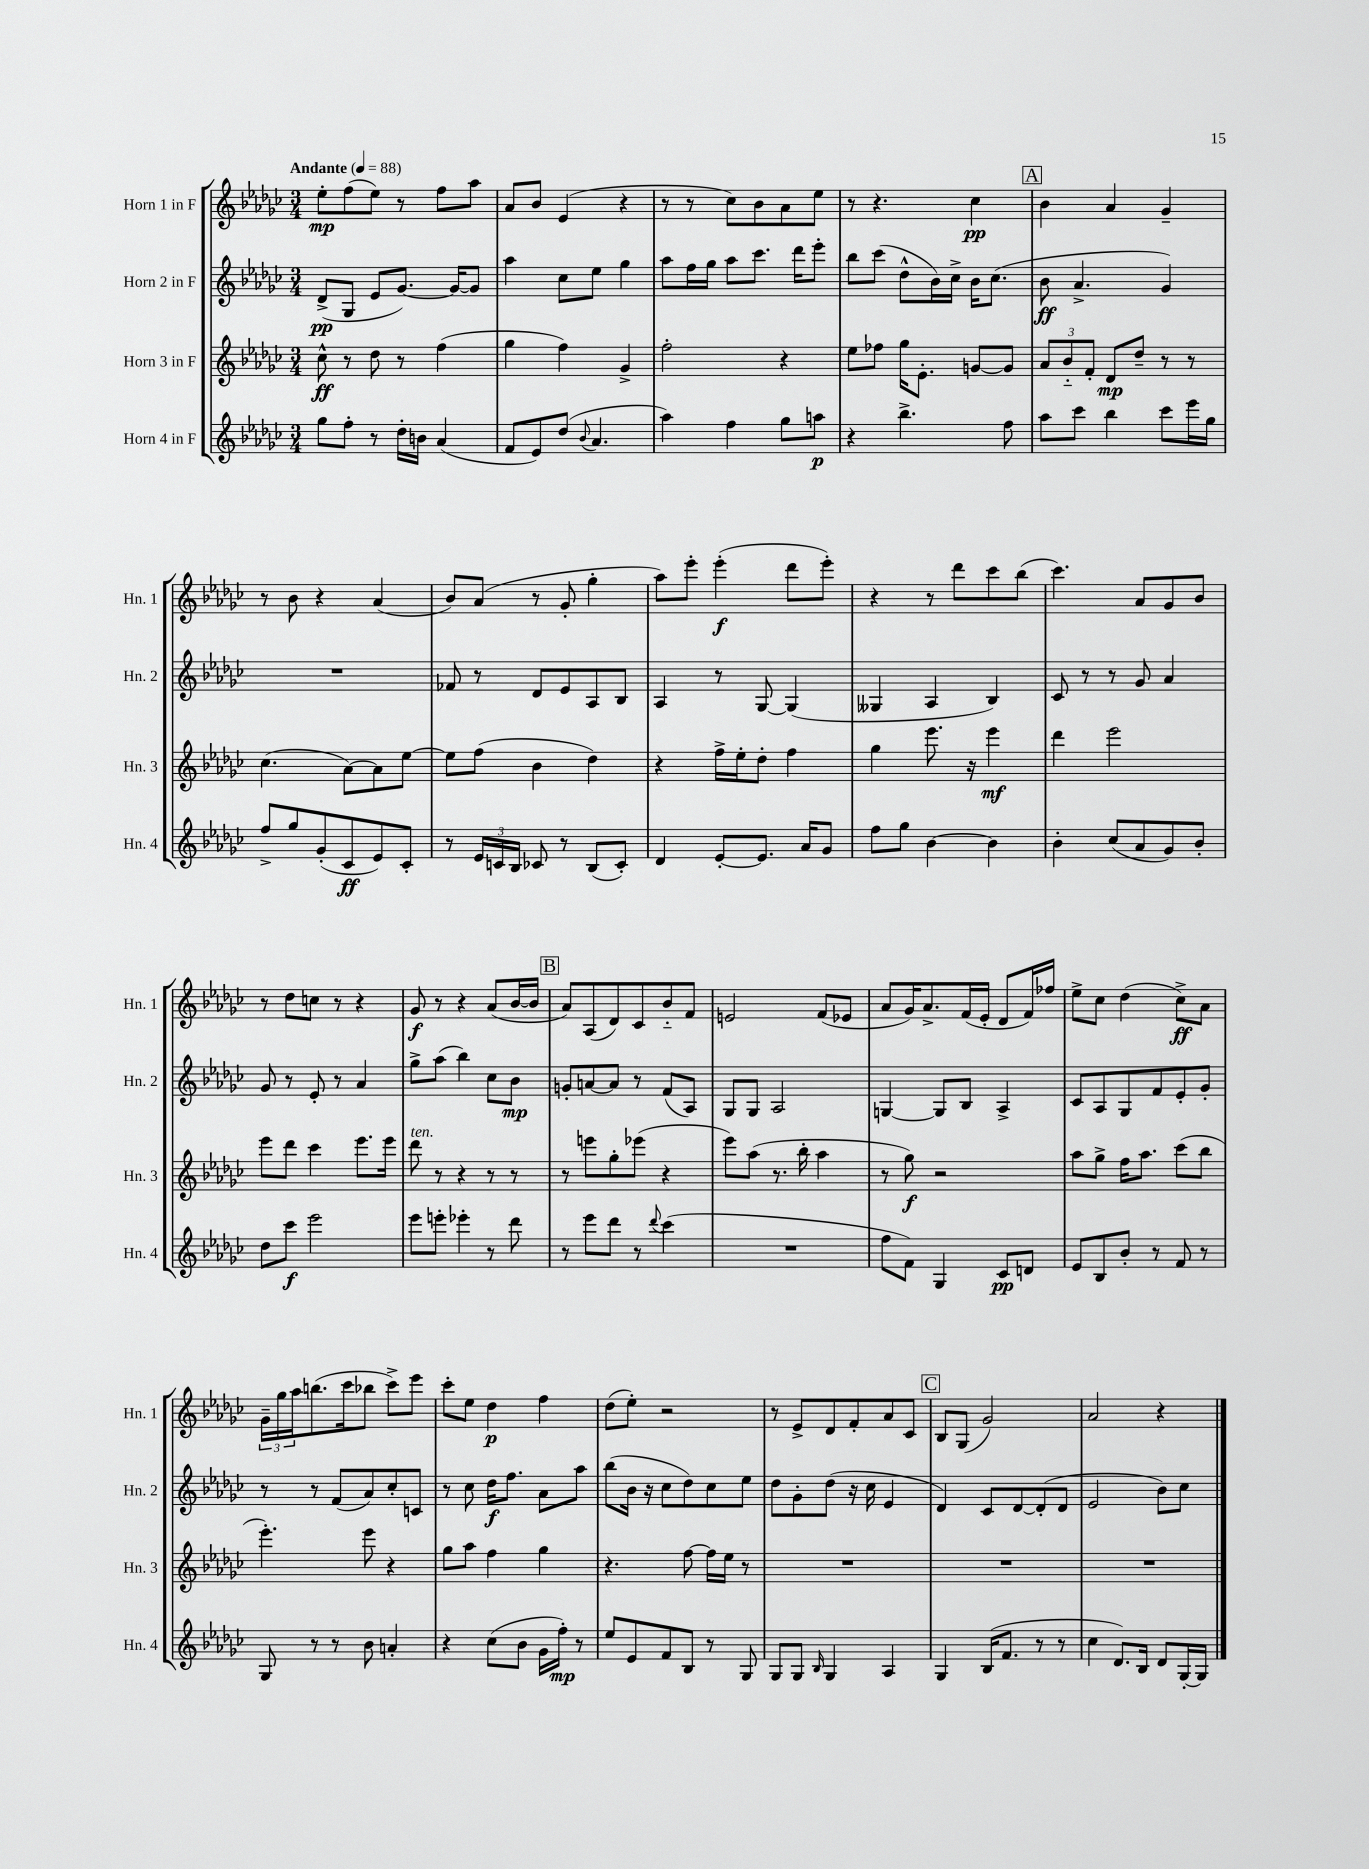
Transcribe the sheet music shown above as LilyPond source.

<<
\new StaffGroup <<
\new Staff = "s0" \with { instrumentName = "Horn 1 in F" shortInstrumentName = "Hn. 1" } {
    \clef treble \key ges \major \numericTimeSignature \time 3/4 \tempo "Andante" 4 = 88
    ees''8-.\mp f''8( ees''8) r8 f''8 aes''8 |
    aes'8 bes'8 ees'4( r4 |
    r8 r8 ces''8) bes'8 aes'8 ees''8 |
    r8 r4. ces''4\pp |
    \mark \markup { \box "A" } bes'4 aes'4 ges'4-- |
    r8 bes'8 r4 aes'4( |
    bes'8) aes'8( r8 ges'8-. ges''4-. |
    aes''8) ees'''8-. ees'''4-.\f( des'''8 ees'''8-.) |
    r4 r8 des'''8 ces'''8 bes''8( |
    ces'''4.) aes'8 ges'8 bes'8 |
    r8 des''8 c''8 r8 r4 |
    ges'8\f r8 r4 aes'8( bes'16~ bes'16 |
    \mark \markup { \box "B" } aes'8) aes8( des'8) ces'8 bes'8-_ f'8 |
    e'2 f'8( ees'8 |
    aes'8 ges'16) aes'8.-> f'16( ees'16-. des'8 f'16) fes''16 |
    ees''8-> ces''8 des''4( ces''8->\ff) aes'8 |
    \tuplet 3/2 { ges'16-- ges''16 aes''16 } b''8.( ces'''16 bes''8 ces'''8->) ees'''8 |
    ces'''8-. ees''8 des''4\p f''4 |
    des''8( ees''8-.) r2 |
    r8 ees'8-> des'8 f'8-. aes'8 ces'8 |
    \mark \markup { \box "C" } bes8 ges8( ges'2) |
    aes'2 r4 \bar "|." |
}
\new Staff = "s1" \with { instrumentName = "Horn 2 in F" shortInstrumentName = "Hn. 2" } {
    \clef treble \key ges \major \numericTimeSignature \time 3/4
    des'8->\pp( ges8 ees'8 ges'8.~) ges'16~ ges'8 |
    aes''4 ces''8 ees''8 ges''4 |
    aes''8 f''16 ges''16 aes''8 ces'''8. des'''16 ees'''8-. |
    bes''8 ces'''8( des''8-^ bes'16) ces''16-> bes'16 ces''8.( |
    \mark \markup { \box "A" } bes'8\ff aes'4.-> ges'4) |
    R2. |
    fes'8 r8 des'8 ees'8 aes8 bes8 |
    aes4 r8 ges8~ ges4( |
    geses4 aes4 bes4) |
    ces'8 r8 r8 ges'8 aes'4 |
    ges'8 r8 ees'8-. r8 aes'4 |
    ges''8-> aes''8( bes''4) ces''8 bes'8\mp |
    \mark \markup { \box "B" } g'8-. a'8~ a'8 r8 f'8( aes8) |
    ges8 ges8 aes2 |
    g4~ g8 bes8 aes4-> |
    ces'8 aes8 ges8 f'8 ees'8-. ges'8-. |
    r8 r8 f'8( aes'8) ces''8-. c'8 |
    r8 ces''8 des''16\f f''8. aes'8 aes''8 |
    bes''8( bes'16 r16 ces''8 des''8) ces''8 ees''8 |
    des''8 ges'8-. des''8( r16 ces''16 ees'4 |
    \mark \markup { \box "C" } des'4) ces'8 des'8~ des'8-.( des'8 |
    ees'2 bes'8) ces''8 \bar "|." |
}
\new Staff = "s2" \with { instrumentName = "Horn 3 in F" shortInstrumentName = "Hn. 3" } {
    \clef treble \key ges \major \numericTimeSignature \time 3/4
    ces''8-^\ff r8 des''8 r8 f''4( |
    ges''4 f''4) ges'4-> |
    f''2-. r4 |
    ees''8 fes''8 ges''16 ees'8.-. g'8~ g'8 |
    \mark \markup { \box "A" } \tuplet 3/2 { aes'8 bes'8-_ f'8-. } des'8\mp des''8-- r8 r8 |
    ces''4.( aes'8~) aes'8 ees''8~ |
    ees''8 f''8( bes'4 des''4) |
    r4 f''16-> ees''16-. des''8-. f''4 |
    ges''4 ees'''8. r16 ees'''4\mf |
    des'''4 ees'''2 |
    ees'''8 des'''8 ces'''4 ees'''8. ees'''16 |
    des'''8^\markup { \italic "ten." } r8 r4 r8 r8 |
    \mark \markup { \box "B" } r8 e'''8 ges''8-. ees'''8( r4 |
    ees'''8) aes''8( r8. bes''16-. aes''4 |
    r8 ges''8\f) r2 |
    aes''8 ges''8-> f''16 aes''8. ces'''8( bes''8 |
    ees'''4.-.) ees'''8 r4 |
    ges''8 aes''8 f''4 ges''4 |
    r4. f''8~ f''16 ees''16 r8 |
    R2. |
    \mark \markup { \box "C" } R2. |
    R2. \bar "|." |
}
\new Staff = "s3" \with { instrumentName = "Horn 4 in F" shortInstrumentName = "Hn. 4" } {
    \clef treble \key ges \major \numericTimeSignature \time 3/4
    ges''8 f''8-. r8 des''16-. b'16 aes'4( |
    f'8 ees'8) des''8( \appoggiatura { bes'8 } aes'4. |
    aes''4) f''4 ges''8 a''8\p |
    r4 bes''4.-> f''8 |
    \mark \markup { \box "A" } aes''8 ces'''8 bes''4 ces'''8 ees'''16 ges''16 |
    f''8-> ges''8 ges'8-.( ces'8\ff ees'8) ces'8-. |
    r8 \tuplet 3/2 { ees'16 c'16 bes16 } ces'8 r8 bes8( ces'8-.) |
    des'4 ees'8~-. ees'8. aes'16 ges'8 |
    f''8 ges''8 bes'4~ bes'4 |
    bes'4-. ces''8( aes'8 ges'8) bes'8-. |
    des''8 ces'''8\f ees'''2 |
    ees'''8 e'''8-. ees'''4-. r8 des'''8 |
    \mark \markup { \box "B" } r8 ees'''8 des'''8 r8 \appoggiatura { des'''8 } ces'''4( |
    R2. |
    f''8 f'8) ges4 ces'8\pp d'8 |
    ees'8 bes8 bes'8-. r8 f'8 r8 |
    ges8 r8 r8 bes'8 a'4-. |
    r4 ces''8( bes'8 ges'16 f''16-.\mp) r8 |
    ees''8 ees'8 f'8 bes8 r8 ges8 |
    ges8 ges8 \grace { bes16 } ges4 aes4 |
    \mark \markup { \box "C" } ges4 bes16( f'8. r8 r8 |
    ces''4 des'8.) bes16 des'8 ges16~-. ges16 \bar "|." |
}
>>
>>
\layout { \context { \Score \remove "Bar_number_engraver" } }
